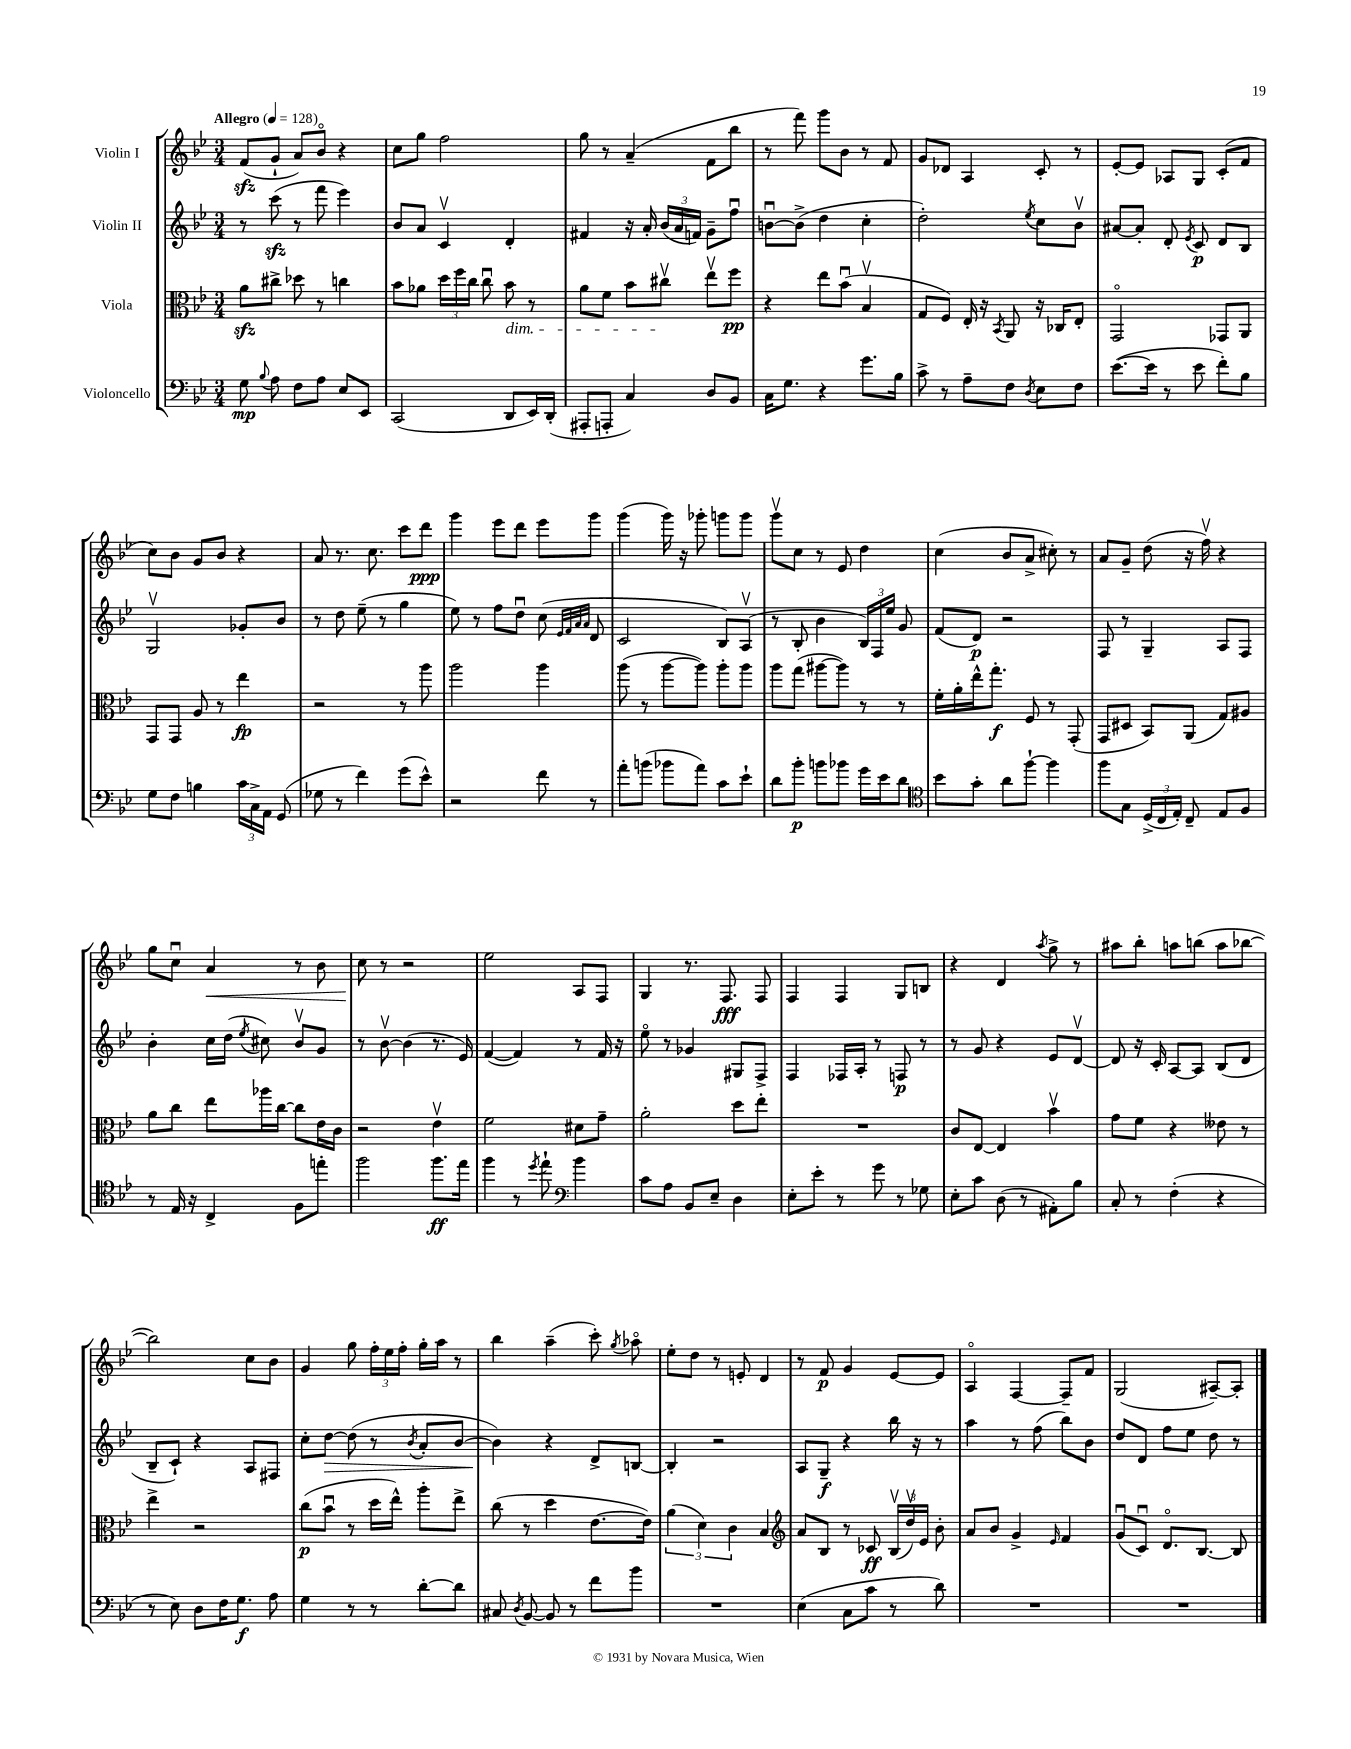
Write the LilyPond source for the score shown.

<<
\new StaffGroup <<
\new Staff = "s0" \with { instrumentName = "Violin I" } {
    \clef treble \key bes \major \numericTimeSignature \time 3/4 \tempo "Allegro" 4 = 128
    \autoBeamOff f'8[\sfz( g'8]-! a'8[) bes'8]\flageolet r4 |
    c''8[ g''8] f''2 |
    g''8 r8 a'4--( f'8[ bes''8] |
    r8 f'''8) g'''8[ bes'8] r8 f'8 |
    g'8[ des'8] a4 c'8-. r8 |
    ees'8[~-. ees'8] aes8[ g8] c'8[-.( f'8] |
    c''8[) bes'8] g'8[ bes'8] r4 |
    a'8 r8. c''8. c'''8[ d'''8]\ppp |
    g'''4 ees'''8[ d'''8] ees'''8[ g'''8] |
    g'''4( g'''16) r16 ges'''8-. g'''8[ g'''8] |
    g'''8[\upbow c''8] r8 ees'8 d''4 |
    c''4( bes'8[ a'8]-> cis''8-.) r8 |
    a'8[ g'8]-- d''8( r16 f''16\upbow) r4 |
    g''8[ c''8]\downbow a'4\< r8 bes'8 |
    c''8\! r8 r2 |
    ees''2 a8[ f8] |
    g4 r8. f8.\fff f8 |
    f4 f4 g8[ b8] |
    r4 d'4 \acciaccatura { a''8 } g''8-> r8 |
    ais''8[ bes''8]-. a''8[ b''8]( a''8[ bes''8]~ |
    bes''2) c''8[ bes'8] |
    g'4 g''8 \tuplet 3/2 { f''16[-. ees''16 f''16]-. } g''16[-. a''16] r8 |
    bes''4 a''4--( c'''8-.) \acciaccatura { g''8 } aes''8\flageolet |
    ees''8[-. d''8] r8 e'8-. d'4 |
    r8 f'8\p g'4 ees'8[~ ees'8] |
    a4\flageolet f4~ f8[-- f'8] |
    g2( ais8[~--) ais8]-. \bar "|." |
}
\new Staff = "s1" \with { instrumentName = "Violin II" } {
    \clef treble \key bes \major \numericTimeSignature \time 3/4
    \autoBeamOff r8 c'''8\sfz( r8 f'''8 ees'''4) |
    bes'8[ a'8] c'4\upbow d'4-. |
    fis'4 r16 a'16-. \tuplet 3/2 { bes'16[( a'16 f'16]) } g'8[-- f''8]\downbow |
    b'8[~\downbow b'8]->( d''4 c''4-. |
    d''2-.) \acciaccatura { ees''8 } c''8[ bes'8]\upbow |
    ais'8[~ ais'8]-. d'8-. \acciaccatura { ees'8 } c'8\p d'8[ bes8] |
    g2\upbow ges'8[-. bes'8] |
    r8 d''8 ees''8--( r8 g''4 |
    ees''8) r8 f''8[ d''8]\downbow c''8( \grace { ees'32[ f'32 a'32 a'32] } d'8 |
    c'2 bes8[) a8]\upbow( |
    r8 bes8-. bes'4 \tuplet 3/2 { bes16[) f16 ees''16] } g'8 |
    f'8[( d'8]\p) r2 |
    f8 r8 g4-- a8[ f8] |
    bes'4-. c''16[ d''16]( \acciaccatura { ees''8 } cis''8) bes'8[\upbow g'8] |
    r8 bes'8~\upbow bes'4( r8. ees'16) |
    f'4~( f'4) r8 f'16 r16 |
    ees''8\flageolet r8 ges'4 gis8[ f8]-> |
    f4 fes16[ a16]-. r8 f8\p r8 |
    r8 g'8 r4 ees'8[ d'8]~\upbow |
    d'8 r16 c'16-. a8[~ a8] bes8[( d'8] |
    bes8[-- c'8]-!) r4 a8[ fis8] |
    c''8[-. d''8]~\> d''8( r8 \acciaccatura { bes'8 } a'8[-. bes'8]~ |
    bes'4\!) r4 d'8[-> b8]~ |
    b4-. r2 |
    a8[ g8]--\f r4 bes''16 r16 r8 |
    a''4 r8 f''8( bes''8[) bes'8] |
    d''8[ d'8] f''8[ ees''8] d''8 r8 \bar "|." |
}
\new Staff = "s2" \with { instrumentName = "Viola" } {
    \clef alto \key bes \major \numericTimeSignature \time 3/4
    \autoBeamOff a'8[\sfz cis''8]-> des''8 r8 c''4 |
    bes'8[ aes'8] \tuplet 3/2 { d''16[ f''16 c''16] } c''8\downbow bes'8\dim r8 |
    a'8[ f'8] bes'8[ cis''8]\upbow\! ees''8[\upbow f''8]\pp |
    r4 ees''8[ bes'8]\downbow( bes4\upbow |
    g8[ f8]) ees16-. r16 \acciaccatura { bes,8 } a,8 r16 ces16[ ees8]-. |
    g,2\flageolet ges,8[ a,8] |
    g,8[ g,8] a8 r8 ees''4\fp |
    r2 r8 a''8 |
    a''2 a''4 |
    a''8( r8 a''8[~ a''8]) a''8[-. a''8] |
    a''8[ g''8]( ais''8[~ ais''8]) r8 r8 |
    f'16[-. a'16-. ees''16-^ g''8.]-.\f f8 r8 g,8-.( |
    g,8[ dis8] bes,8[) a,8]( g8[) ais8] |
    a'8[ c''8] ees''8[ aes''16 c''16]~ c''8[ ees'16 c'16] |
    r2 ees'4\upbow |
    f'2 dis'8[ g'8]-- |
    a'2-. d''8[ ees''8]-. |
    R2. |
    c'8[ ees8]~ ees4 bes'4\upbow |
    g'8[ f'8] r4 eeses'8 r8 |
    ees''4-> r2 |
    c''8[\p( bes'8]\downbow r8 d''16[ ees''16]-^) a''8[-. ees''8]-> |
    c''8( r8 d''4 ees'8.[~ ees'16]) |
    \tuplet 3/2 { a'4( d'4) c'4 } bes4 |
    \clef treble a'8[ bes8] r8 ces'8\ff \tuplet 3/2 { bes16[\upbow( d''16\upbow) ees'16] } bes'8-. |
    a'8[ bes'8] g'4-> \grace { ees'16 } f'4 |
    g'8[\downbow( c'8]\downbow) d'8.[\flageolet bes8.]~ bes8 \bar "|." |
}
\new Staff = "s3" \with { instrumentName = "Violoncello" } {
    \clef bass \key bes \major \numericTimeSignature \time 3/4
    \autoBeamOff g8\mp \appoggiatura { bes8 } a8 f8[ a8] ees8[ ees,8] |
    c,2( d,8[ ees,16) d,16]-.( |
    ais,,8[-. a,,8]-. c4) d8[ bes,8] |
    c16[ g8.] r4 g'8.[ bes16] |
    c'8-> r8 a8[-- f8] \acciaccatura { d8 } ees8[ f8] |
    ees'8.[~( ees'16] r8 ees'8 f'8[-.) bes8] |
    g8[ f8] b4 \tuplet 3/2 { c'16[ c16-> a,16] } g,8( |
    ges8 r8 f'4) g'8[( ees'8]-^) |
    r2 f'8 r8 |
    a'8[-. b'8]( bes'8[ a'8]) c'8[ ees'8]-! |
    d'8[ bes'8]-.\p b'8[ bes'8] g'16[ ees'16 d'8] |
    \clef tenor bes'8[ g'8]-. a'8[ f''8]~-! f''4 |
    f''8[ g8] \tuplet 3/2 { d16[->( c16 ees16]-.) } c8-- ees8[ f8] |
    r8 ees16 r16 c4-> f8[ e''8]-. |
    f''2 f''8.[\ff ees''16] |
    f''4 r8 \acciaccatura { d''8 } ees''8-! \clef bass bes'4 |
    c'8[ a8] bes,8[ ees8]-- d4 |
    ees8[-. ees'8]-. r8 g'8 r8 ges8 |
    ees8[-. c'8] d8( r8 ais,8[-.) bes8] |
    c8-. r8 f4-.( r4 |
    r8 ees8) d8[ f16 g8.]\f a8 |
    g4 r8 r8 d'8[~-. d'8] |
    cis8 \acciaccatura { d8 } bes,8~ bes,8 r8 f'8[ bes'8] |
    R2. |
    ees4( c8[ c'8] r8 d'8) |
    R2. |
    R2. \bar "|." |
}
>>
>>
\layout { \context { \Score \remove "Bar_number_engraver" } }
